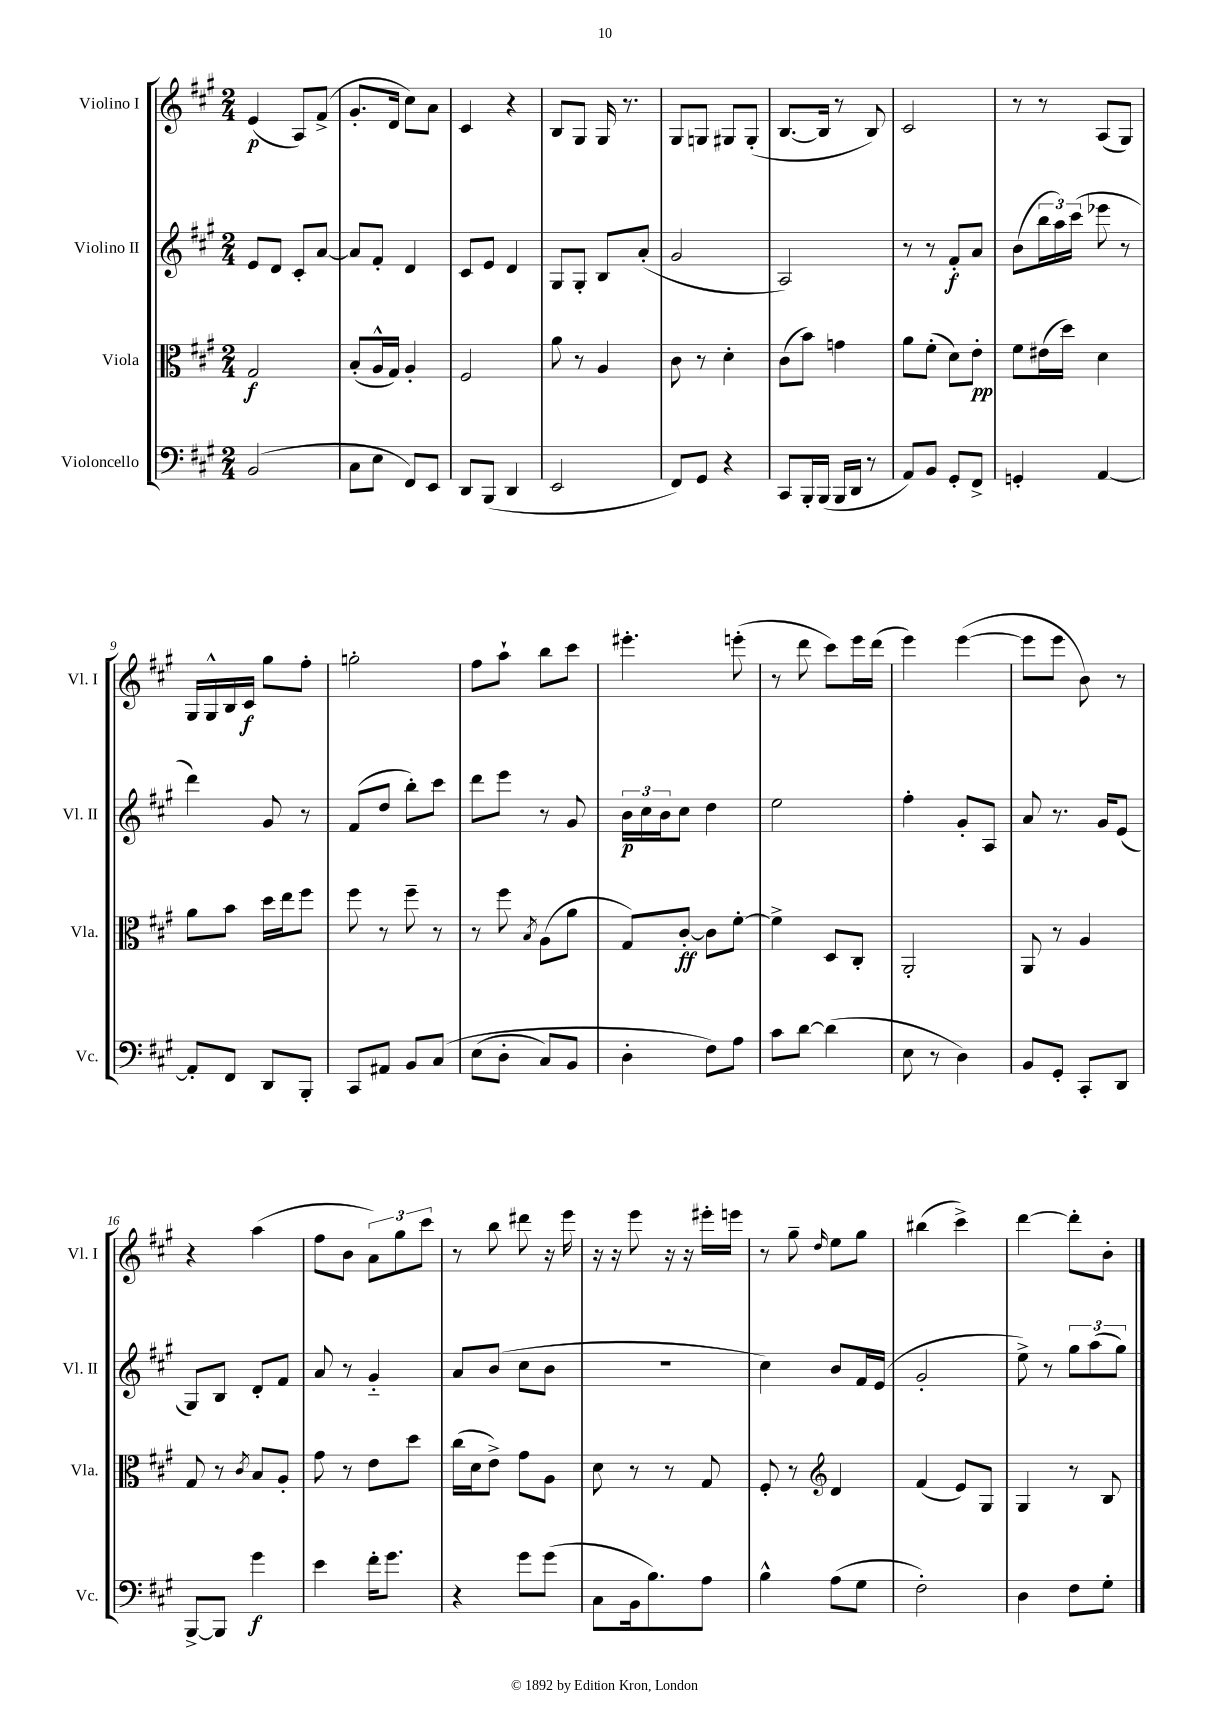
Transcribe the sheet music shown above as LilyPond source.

<<
\new StaffGroup <<
\new Staff = "s0" \with { instrumentName = "Violino I" shortInstrumentName = "Vl. I" } {
    \clef treble \key a \major \numericTimeSignature \time 2/4
    e'4\p( a8) fis'8->( |
    gis'8.-. d'16 cis''8) a'8 |
    cis'4 r4 |
    b8 gis8 gis16 r8. |
    gis8 g8 gis8 gis8-.( |
    b8.~ b16 r8 b8) |
    cis'2 |
    r8 r8 a8( gis8) |
    gis16 gis16-^ b16 cis'16\f gis''8 fis''8-. |
    g''2-. |
    fis''8 a''8-! b''8 cis'''8 |
    eis'''4.-. e'''8-.( |
    r8 d'''8 cis'''8) e'''16 d'''16( |
    e'''4) e'''4~( |
    e'''8 e'''8 b'8) r8 |
    r4 a''4( |
    fis''8 b'8 \tuplet 3/2 { a'8) gis''8 cis'''8 } |
    r8 b''8 dis'''8 r16 e'''16 |
    r16 r16 e'''8 r16 r16 eis'''16-. e'''16 |
    r8 gis''8-- \grace { d''16 } e''8 gis''8 |
    bis''4( cis'''4->) |
    d'''4~ d'''8-. b'8-. \bar "|." |
}
\new Staff = "s1" \with { instrumentName = "Violino II" shortInstrumentName = "Vl. II" } {
    \clef treble \key a \major \numericTimeSignature \time 2/4
    e'8 d'8 cis'8-. a'8~ |
    a'8 fis'8-. d'4 |
    cis'8 e'8 d'4 |
    gis8 gis8-. b8 a'8-.( |
    gis'2 |
    a2) |
    r8 r8 fis'8-.\f a'8 |
    b'8( \tuplet 3/2 { b''16 a''16) cis'''16( } ees'''8 r8 |
    d'''4) gis'8 r8 |
    fis'8( d''8 b''8-.) cis'''8 |
    d'''8 e'''8 r8 gis'8 |
    \tuplet 3/2 { b'16\p cis''16 b'16 } cis''8 d''4 |
    e''2 |
    fis''4-. gis'8-. a8 |
    a'8 r8. gis'16 e'8( |
    gis8) b8 d'8-. fis'8 |
    a'8 r8 gis'4-_ |
    a'8 b'8( cis''8 b'8 |
    R2 |
    cis''4) b'8 fis'16 e'16( |
    gis'2-. |
    e''8->) r8 \tuplet 3/2 { gis''8 a''8( gis''8) } \bar "|." |
}
\new Staff = "s2" \with { instrumentName = "Viola" shortInstrumentName = "Vla." } {
    \clef alto \key a \major \numericTimeSignature \time 2/4
    gis2\f |
    b8-.( a16-^ gis16) a4-. |
    fis2 |
    a'8 r8 a4 |
    cis'8 r8 d'4-. |
    cis'8( b'8) g'4 |
    a'8 fis'8-.( d'8) e'8-.\pp |
    fis'8 eis'16( d''16) d'4 |
    a'8 b'8 d''16 e''16 fis''8 |
    fis''8 r8 fis''8-- r8 |
    r8 fis''8 \acciaccatura { b8 } a8( a'8 |
    gis8) cis'8~-.\ff cis'8 fis'8~-. |
    fis'4-> d8 cis8-. |
    a,2-. |
    a,8 r8 a4 |
    gis8 r8 \acciaccatura { cis'8 } b8 a8-. |
    gis'8 r8 e'8 d''8 |
    cis''16( d'16 e'8->) gis'8 a8 |
    d'8 r8 r8 gis8 |
    fis8-. r8 \clef treble d'4 |
    fis'4( e'8) gis8 |
    gis4 r8 b8 \bar "|." |
}
\new Staff = "s3" \with { instrumentName = "Violoncello" shortInstrumentName = "Vc." } {
    \clef bass \key a \major \numericTimeSignature \time 2/4
    b,2( |
    cis8 e8 fis,8) e,8 |
    d,8 b,,8( d,4 |
    e,2 |
    fis,8) gis,8 r4 |
    cis,8 b,,16-. b,,16( b,,16 d,16 r8 |
    a,8) b,8 gis,8-. fis,8-> |
    g,4-. a,4~ |
    a,8-. fis,8 d,8 b,,8-. |
    cis,8 ais,8 b,8 cis8\( |
    e8( d8-. cis8) b,8 |
    d4-. fis8\) a8 |
    cis'8 d'8~ d'4( |
    e8 r8 d4) |
    b,8 gis,8-. cis,8-. d,8 |
    b,,8~-> b,,8 gis'4\f |
    e'4 fis'16-. gis'8. |
    r4 gis'8 gis'8( |
    cis8 b,16 b8.) a8 |
    b4-^ a8( gis8 |
    fis2-.) |
    d4 fis8 gis8-. \bar "|." |
}
>>
>>
